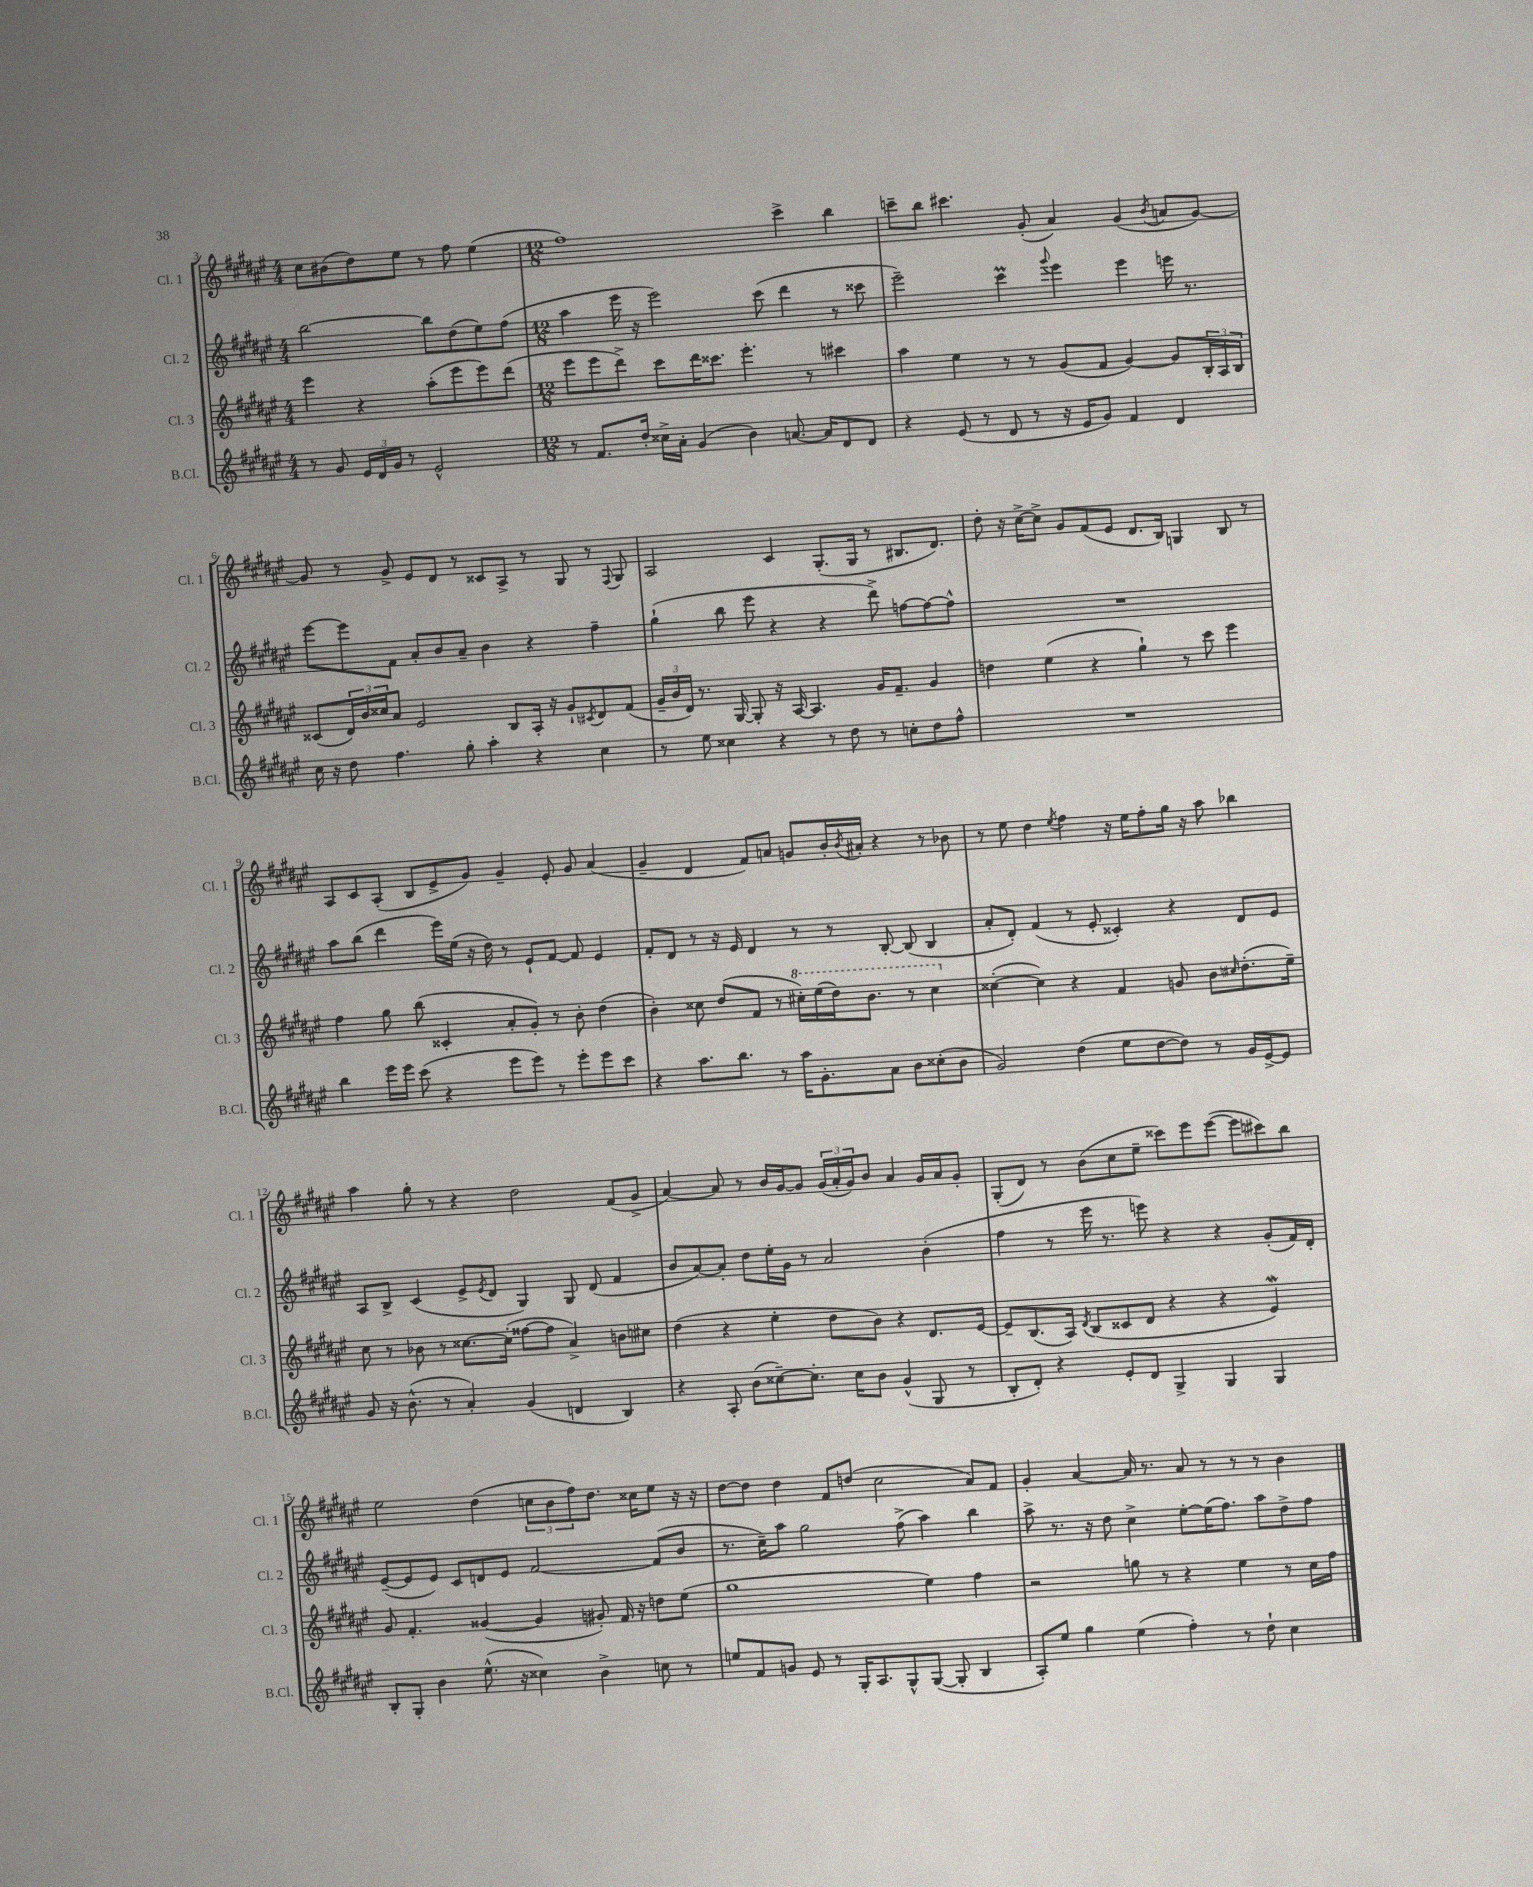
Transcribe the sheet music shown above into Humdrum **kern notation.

**kern	**kern	**kern	**kern
*part4	*part3	*part2	*part1
*staff4	*staff3	*staff2	*staff1
*I"B.Cl.	*I"Cl. 3	*I"Cl. 2	*I"Cl. 1
*I'B.Cl.	*I'Cl. 3	*I'Cl. 2	*I'Cl. 1
*clefG2	*clefG2	*clefG2	*clefG2
*k[f#c#g#d#a#e#]	*k[f#c#g#d#a#e#]	*k[f#c#g#d#a#e#]	*k[f#c#g#d#a#e#]
*M4/4	*M4/4	*M4/4	*M4/4
=3	=3	=3	=3
8r	4eee#\	[2bb\	8cc#\L
8g#/	.	.	(8b#X\
24e#/LL	4r	.	8dd#\)
24d#/	.	.	.
24g#/JJ	.	.	.
8r	.	.	8ee#\J
2e#^^/	(8aa#'\L	8bb\L]	8r
.	8eee#\	(8dd#\	8ff#\
.	8eee#\)	8ee#\)	(4ee#\
.	(8ddd#\J	(8ff#\J	.
=4	=4	=4	=4
*M12/8	*M12/8	*M12/8	*M12/8
8r	8eee#\L	4aa#\	1ff#)
8.f#/L	8eee#\	.	.
.	8ddd#^\J)	16eee#\	.
16dd#'/Jk	.	16r	.
16cc##X^\LL	8ccc#\L	2eee#\)	.
16a#'\JJ	.	.	.
(4g#/	16ddd#\K	.	.
.	8.ccc##X\J	.	.
4b\)	4.eee#'\	.	.
.	.	(8ccc#\	.
[8.an/	.	4ddd#\	4ccc#^\
.	8r	.	.
16a/KL]	.	.	.
8d#/	4ccc#X\	8r	4bb\
8d#/J	.	8ccc##X\	.
=5	=5	=5	=5
4r	4aa#\	2eee#~\)	8cccn~\L
.	.	.	8bb\J
(8e#/	4ee#\	.	4.ccc#X\
8r	.	.	.
8d#/	8r	4ccc#M\	.
8r	8r	.	(8g#'/
.	.	8qqggg#/	.
16r	(8g#/L	4eee#\	4a#/)
16e#/KL	.	.	.
8g#/J)	8f#/J	.	.
4f#/	[4g#/)	4eee#\	(4g#/
.	.	.	8qb/
4d#/	8g#/L]	16eeen\	8an/L
.	.	8.r	.
.	24B'/L	.	[8g#/J)
.	24A#/	.	.
.	24B/JJ	.	.
!!LO:LB:g=z
=6	=6	=6	=6
16cc#\	(8c##X/L	[8eee#\L	8g#/]
16r	.	.	.
8dd#\	24d#/L)	8eee#\]	8r
.	24b/	.	.
.	24cc##X/J	.	.
4.ff#\	8a#/J	8f#\J	8g#^/
.	2e#/	8a#'/L	8e#/L
.	.	8b/	8d#/J
8gg#'\	.	8a#~/J	8r
4aa#'\	.	4b\	8c##X/L
.	8B/L	.	8A#^/J
4r	16A#'/Jk	4r	8r
.	16r	.	.
.	8g#`/L	.	8G#/
.	8qc#X/	.	.
4cc#\	8d#/	4ff#~\	8r
.	.	.	8qqF#/
.	(8f#/J	.	8G#/
=7	=7	=7	=7
8r	24g#~/LL	(4gg#`\	2A#/
.	24b/	.	.
.	24d#/JJ)	.	.
8ee#\	8.r	.	.
4cc##X\	.	8bb\	.
.	[16G#/	.	.
.	8G#'/]	8eee#\	.
4r	16r	4r	4c#/
.	[16A#/	.	.
.	4.A#/]	.	.
8r	.	4r	(8.G#'/L
8dd#\	.	.	.
.	.	.	16G#/Jk
8r	16g#/KL	8ddd#^\)	8r
.	8.f#~/J	.	.
8ccn'\L	.	[8ffn\L	8.B#X/L
8dd#\	4g#/	8ff\_	.
.	.	.	8.d#/J)
8ff#^^\J	.	8ff^^\J]	.
=8	=8	=8	=8
1.r	4ddn\	1.r	8dd#'\
.	.	.	16r
.	.	.	[16cc#^\KL
.	(4ee#\	.	8cc#^\J]
.	.	.	8g#/L
.	4r	.	(8f#/
.	.	.	8e#/J
.	4gg#`\)	.	8.d#/L
.	.	.	16B/Jk)
.	8r	.	4Gn/
.	8ccc#\	.	.
.	4eee#\	.	8B/
.	.	.	8r
!!LO:LB:g=z
=9	=9	=9	=9
4bb\	4ff#\	8aa#\L	8A#/L
.	.	(8bb\J	8c#/
16eee#\LL	8gg#\	4ddd#\	(8A#'/J
16eee#\JJ	.	.	.
(8ccc#\	(8bb\	.	8B/L
4r	4c##X'/	16eee#\LL)	8e#^/
.	.	(16ee#\JJ	.
.	.	16r	8g#/J)
.	.	16dd#\)	.
8eee#\L	8a#'/L	8r	4g#~/
8eee#\J)	8g#'/J)	8e#`/L	.
8r	8r	[8f#/J	8e#'/
8eee#'\L	8b'\	8f#/]	8g#/
8eee#\	(4dd#\	4e#/	(4a#/
8ccc#\J	.	.	.
=10	=10	=10	=10
4r	4b'\)	8f#'/L	4g#~/
.	.	8d#/J	.
8.aa#\L	8cc##X\	8r	4d#/
.	(8dd#/L	16r	.
8.bb\J	.	16e#/	.
.	8f#/J	4d#/	8f#/L)
8r	8r	.	8an/J
*	*8va	*	*
16aa#\KL	16ccc#X'\LL)	8r	8gn/L
8.g#'\	(16eee#\	.	.
.	16ddd#\J)	8r	16b'/L
.	.	.	8qb/
.	8.bb\J	.	16a#X'/JJ
8a#\J	.	[8B'/	4r
8b\L	8r	(8B/]	.
(8cc##X'\	4ccc#\	4B/	8r
8b\J	.	.	8b-X\
=11	=11	=11	=11
*	*X8va	*	*
2g#/)	([4cc##X'\	8a#'/L	8r
.	.	8d#'/J)	8ee#\
.	4cc##\])	(4f#/	4dd#\
.	.	.	8qee#/
(4dd#\	4r	8r	4ff#\
.	.	8e#'/	.
8ee#\L	4f#/	4c##X'/)	16r
.	.	.	16ee#\KL
[8dd#\	.	.	8ff#'\
8dd#\J])	8gn/	4r	16gg#\Jk
.	.	.	16r
8r	8b\L	.	8aa#\
.	16qqcc#X/	.	.
16g#/LL	(8.dd#'\	8d#/L	4bb-X\
[16e#^/J	.	.	.
8e#/J]	.	8e#/J	.
.	16ee#~\Jk)	.	.
!!LO:LB:g=z
=12	=12	=12	=12
8g#/	8cc#\	8A#/L	4aa#\
16r	8r	8B^/J	.
(8.b^^\	.	.	.
.	8b-X\	(4c#/	8gg#'\
8r	8r	.	8r
4a#'/)	[8.cc##X\L	8e#^/L	4r
.	.	8qe#/	.
.	.	8d#/J	.
.	(16cc##'\Jk]	.	.
(4g#/	[8ff##X\L	4G#/)	2dd#\
.	8ff##\J]	.	.
4dn/	4a#^/)	8G#/	.
.	.	(8d#/	.
4B/)	8bn\L	4f#/	(8f#/L
.	8cc#X\J	.	8g#^/J
=13	=13	=13	=13
4r	(4dd#\	8b/L	[4a#/)
.	.	[8a#/)	.
8A#'/	4r	8a#'/J]	8a#/]
(8b\L	.	8dd#\L	8r
[8cc##X~\)	4ee#'\	16ee#'\L	16b/LL
.	.	16g#\JJ	[16g#/J
8.cc##'\J]	.	8r	8g#/J]
.	8dd#\L	2a#/	(24g#/LL
.	.	.	24a#'/
16cc##\KL	.	.	.
.	.	.	24g#/J)
8b\J	8b\J)	.	8b/J
(4g#^^/	4r	.	4a#/
8G#/	8.d#/L	(4b'\	16g#/LL
.	.	.	16a#/J
8r	.	.	8g#'/J
.	[16e#/Jk	.	.
=14	=14	=14	=14
8B'/L	8e#~/L]	4ff#\	(8G#'/L
8d#'/J)	(8.B/	.	8d#/J)
4r	.	8r	8r
.	16A#/Jk)	.	.
.	8qd#/	.	.
.	(8B/L	16eee#\	(8b\L
.	.	8.r	.
8e#'/L	8c##X/	.	8cc#\
8d#/J	8d#/J	8eeen\)	8ee#~\J
4G#^/	4r	4r	8ccc##X\L)
.	.	.	8eee#\
4G#/	4r	4r	([8eee#\J
.	.	.	8eee#\L]
4G#/	4e#W/)	(8g#'/L	8ccc#X\)
.	.	16f#/L)	8bb\J
.	.	16d#'/JJ	.
!!LO:LB:g=z
=15	=15	=15	=15
8B'/L	8g#/	([8e#~/L	2ee#\
8G#'/J	4.f#'/	8e#/]	.
4b\	.	8e#/J)	.
.	.	8c#/L	.
(8.ee#^^\	([4g##X/	8dn/	(4dd#\
.	.	8e#/J	.
16r	.	.	.
4cc##X\)	4g##/]	[2f#/	12ccn\L
.	.	.	12b\
.	.	.	12ff#\)
4b^\	8g#X'/)	.	8.dd#\J
.	16f#/	.	.
.	16r	.	16cc##X\KL
8ccn\	8ddn\L	(8f#/L]	8ee#\J
8r	(8ee#\J	8b/J	16r
.	.	.	16r
=16	=16	=16	=16
8een/L	1gg#	8.r	[8dd#\L
8f#/	.	.	8dd#\J]
.	.	16cc#~\KL)	.
8gn/J	.	8aa#\J	4dd#\
8e#/	.	2gg#\	.
8r	.	.	8f#/L
16G#'/KL	.	.	(8ddn/J
8.A#/	.	.	.
.	.	.	2cc#\
8G#^^/	.	(8ff#^\	.
([8G#/J	4ee#\)	4aa#\)	.
8G#'/]	.	.	.
4B/	4ff#\	4bb\	8a#/L)
.	.	.	8f#/J
=17	=17	=17	=17
8A#'/L)	2r	8aa#^\	4g#'/
8ee#/J	.	8.r	.
4gg#\	.	.	[4a#/
.	.	16r	.
.	.	8dd#\	.
(4ee#\	8ggn\	4cc#^\	16a#/]
.	.	.	8.r
.	8r	.	.
4ff#'\)	4r	[8ee#'\L	8a#/
.	.	(16ee#\K]	8r
.	.	8.ff#\J)	.
8r	4ee#\	.	8r
8dd#`\	.	8aa#\L	8r
4cc#\	8r	8dd#^\	4b\
.	16cc#\LL	8ff#\J	.
.	16ff#\JJ	.	.
==	==	==	==
*-	*-	*-	*-
